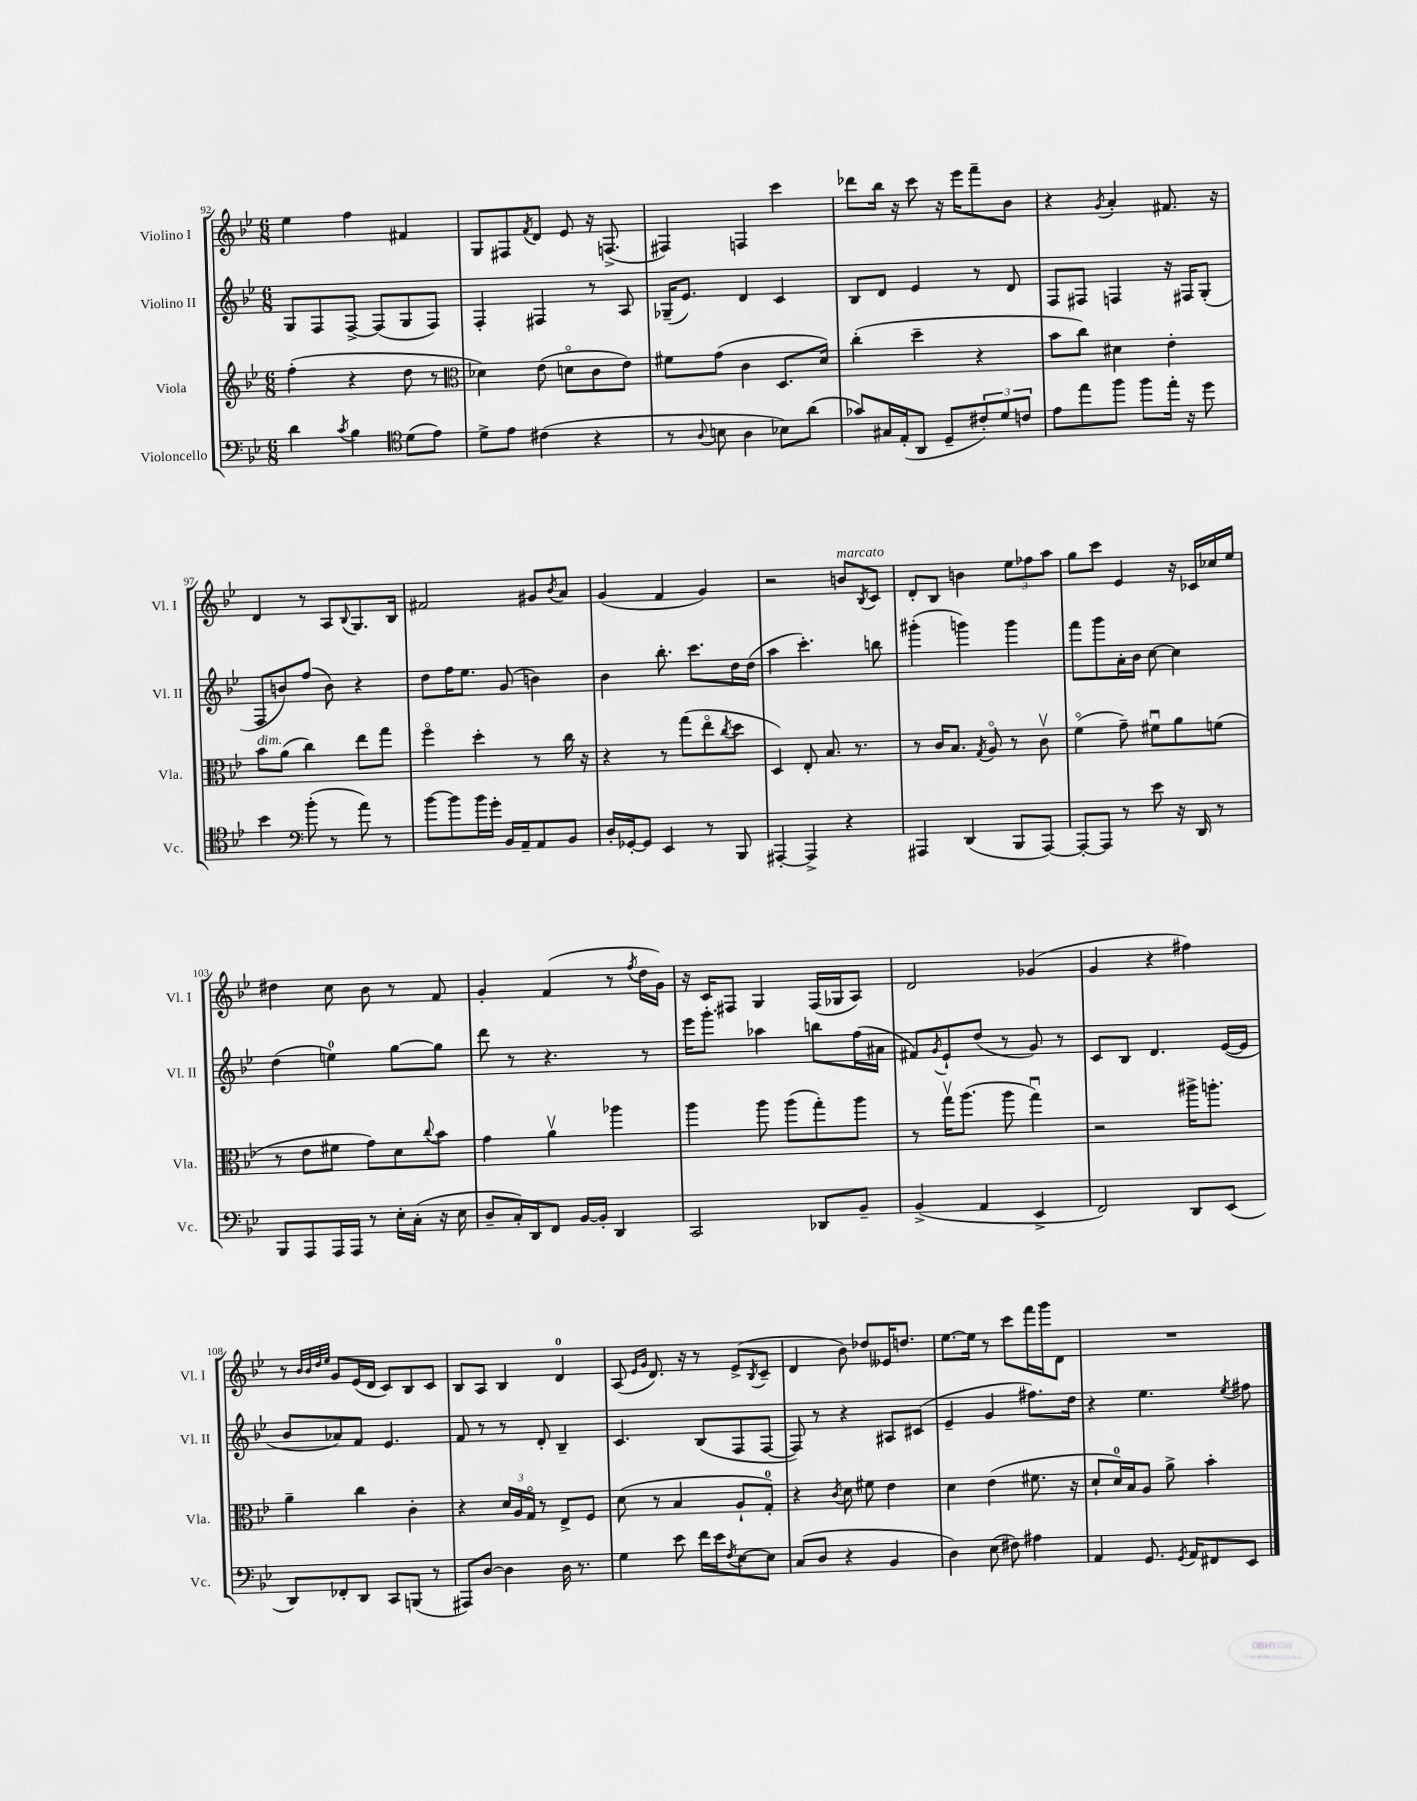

**kern	**kern	**kern	**kern
*staff4	*staff3	*staff2	*staff1
*clefF4	*clefG2	*clefG2	*clefG2
*k[b-e-]	*k[b-e-]	*k[b-e-]	*k[b-e-]
*M6/8	*M6/8	*M6/8	*M6/8
4d\	(4ff'\	8G/L	4ee-\
.	.	8F/	.
8qc/	.	.	.
4B-\	4r	[8F^/J	4ff\
.	.	(8F/]L	.
*clefC4	*	*	*
(8d\L	8dd\	8G/	4f#/
8e-\J)	8r	8F/J)	.
=	=	=	=
*	*clefC3	*	*
8d^\L	4d-\)	4F'/	8G/L
8e-\J	.	.	8F#/
.	.	.	8qf/
(4c#\	(8e-\	4F#/	8d/J
.	8do\L	.	8e-/
4r	8c\	8r	16r
.	.	.	(8.F^/
.	8e-\J)	8A/	.
=	=	=	=
8r	8f#\L	(16G-~/LK	4F#/)
.	.	8.e-/J)	.
8qqA/	.	.	.
8B\	(8g\J	.	.
4A\	4c\	4d/	4F/
8B-\L)	8.D/L	4c/	4ccc\
(8a\J	.	.	.
.	16d/Jk)	.	.
=	=	=	=
8g-/L)	(4cc'\	8B-/L	8ddd-\L
16G#/L	.	8d/J	16bb-\Jk
(16E-'/J	.	.	16r
8AA/J	4dd~\	4e-/	8ccc\
8D~/L	.	.	16r
.	.	.	16eee-\LK
12c#'/)	4r	8r	8fff~\
12d/	.	.	.
.	.	8d/	8b-\J
12c/J	.	.	.
=	=	=	=
8e-\L	8b-\L	8F/L	4r
8ee-\	8cc\J)	8F#/J	.
.	.	.	8qg/
8ff\J	4d#\	4F/	4a'/
8ff\L	.	.	.
16ee-'\Jk	4e-'\	16r	8.f#/
16r	.	16F#/LK	.
8dd\	.	(8G'/J	.
.	.	.	16r
=	=	=	=
4b-\	8b-\L	8F/L	4d/
.	(8a\J	8b/)	.
*clefF4	*	*	*
(8b-'\	4cc\)	(8ff/J	8r
8r	.	8b\)	8A/L
.	.	.	8qqB-/
8a\)	8ee-\L	4r	8.G/
8r	8gg\J	.	.
.	.	.	16B-/Jk
=	=	=	=
[8b-\L	4ffo\	8dd\L	2f#/
8b-\]	.	16ff\K	.
.	.	8.ee-\J	.
16b-\L	4dd'\	.	.
16g'\JJ	.	.	.
16BB-/LL	.	(8g/	.
16AA~/J	.	.	.
8AA/	8r	4b\)	8g#/L
.	.	.	8qb-/
8BB-/J	16cc\	.	8a/J
.	16r	.	.
=	=	=	=
16D'/LL	4r	4b-\	(4g/
[16GG-'/J	.	.	.
8GG-/]J	.	.	.
4EE-/	8r	8.bb-'\	4f/
.	(8gg\L	.	.
.	.	8.ccc\L	.
8r	8ee-o\	.	4g/)
.	8qcc/	.	.
8BBB-/	8dd\J	16dd\L	.
.	.	(16dd\JJ	.
=	=	=	=
[4AAA#'/	4D/)	4aa\	2r
4AAA#^/]	8E-'/	4.ccc'\)	.
.	8.B-/	.	.
4r	.	.	8b/L
.	8.r	.	.
.	.	.	8qB-/
.	.	8bb\	8c/J
=	=	=	=
4AAA#/	8r	(4ggg#'\	8d'/L
.	16c/LK	.	8B-/J
.	8.B-/J	.	.
(4DD/	.	4ggg\)	4b\
.	8qG/	.	.
.	8Ao/	.	.
8BBB-/L	8r	4ggg\	12ee-\L
.	.	.	12ff-\
[8AAA#/J)	8cv\	.	.
.	.	.	12aa\J
=	=	=	=
8AAA#'/_L	(4fo\	8fff\L	8gg\L
8AAA#/]J	.	8ggg\	8ccc\J
8r	8g~\)	16a'\L	4e-/
.	.	16b-\JJ	.
8e-\	8f#u\L	[8cc\	.
16r	8a\	4cc\]	16r
16DD/	.	.	16c-/LL
8r	(8f\J	.	16cc-/
.	.	.	16ee-/JJ
=	=	=	=
8BBB-/L	8r	(4dd\	4dd#\
8AAA/	8e-\L	.	.
16AAA/L	8f#\J	4ee\)	8cc\
16AAA/JJ	.	.	.
8r	8g\L)	.	8b-\
16E-'\LL	8d\	[8gg\L	8r
(16C'\JJ	.	.	.
.	8qqcc/	.	.
16r	8b-\J	8gg\]J	8f/
16E-\	.	.	.
=	=	=	=
8D~/L	4g\	8ddd\	4g'/
16C'/L)	.	8r	.
16DD/J	.	.	.
8FF/J	4av\	4.r	(4f/
[16BB-/LL	.	.	.
16BB-'/]JJ	.	.	.
4DD/	4aa-\	.	8r
.	.	.	8qff/
.	.	8r	16dd\LL
.	.	.	16g\JJ)
=	=	=	=
2CC/	4aa\	16eee-\LK	16r
.	.	8.ggg'\J	16c/LK
.	.	.	8F#/J
.	8aa\	4aa-\	4G/
.	(8aa\L	.	.
8DD-/L	8gg'\)	8bb\L	(16F#/LL
.	.	.	16G-/J
8BB-~/J	8aa\J	(16ff\L	8A/J)
.	.	16a#\JJ	.
=	=	=	=
(4BB-^/	8r	8f#/L)	2d/
.	.	8qg/	.
.	16ggv\LK	8e-`/	.
.	(8.aa\J	.	.
4AA/	.	(8dd/J	.
.	8aa\	8r	.
4EE-^/	4ggu\)	8g/)	(4g-/
.	.	8r	.
=	=	=	=
2FF/)	2r	8c/L	4g/
.	.	8B-/J	.
.	.	4.d/	4r
8DD/L	16aa#^\LK	.	4ff#\)
.	8.aa'\J	.	.
(8EE-/J	.	([16e-/LL	.
.	.	16e-/]JJ	.
=	=	=	=
8DD/L)	4a~\	8b-/L	8r
.	.	.	32qqb-/LLL
.	.	.	32qqb-/
.	.	.	32qqdd/
.	.	.	32qqee-/JJJ
8FF-'/	.	8a-/)	8g/L
8DD/J	4cc\	8f/J	(16e-/L
.	.	.	16d/JJ
8CC/L	.	4.e-/	8c/L)
(8BBB/J	4c'\	.	8B-/
8r	.	.	8c/J
=	=	=	=
8AAA#/L)	4r	8f/	8B-/L
[8D/J	.	8r	8A/J
4D\]	24d/LL	8r	4B-/
.	24A/	.	.
.	24Go/JJ	.	.
.	8r	8d'/	.
16D\	8E-^/L	4B-~/	4d/
8.r	.	.	.
.	8F/J	.	.
=	=	=	=
4G\	(8d\	4.c/	(8A/
.	.	.	16qqe-/LL
.	.	.	16qqg/JJ
.	8r	.	8.d/)
8e-\	4B-/	.	.
.	.	.	16r
16f\LL	.	(8B-/L	8r
16e-\J	.	.	.
8qF/	.	.	.
[8E-\	8A`/L	8F/	(8e-^/L
.	.	.	8qB-/
8E-\]J	8G'/J)	[8F/J	8c~/J
=	=	=	=
(8C/L	4r	8F/])	4d/
8D/J	.	8r	.
.	8qc/	.	.
4r	8d\	4r	8b-\)
.	8f#\	.	8dd-/L
4BB-/	4e-\	8A#/L	16e--/K
.	.	.	8.dd/J
.	.	(8c#/J	.
=	=	=	=
4D\)	4d\	4e-~/	[8.ee-\L
.	.	.	16ee-\]Jk
(8E-\	(4e-\	4g/	8r
8F#\)	.	.	8ccc\L
4A#\	8.f#\	8.ff#\L)	16fff\L
.	.	.	16ggg\J
.	.	.	8d\J
.	16r	16dd\Jk	.
=	=	=	=
4AA/	8d`/L	4r	2.r
.	16d/L)	.	.
.	16B-/J	.	.
8.GG/	8A/J	4.ee-\	.
.	8a^\	.	.
8qGG/	.	.	.
16AA/LK	.	.	.
8FF#/	4b-'\	.	.
.	.	8qee-/	.
8EE-/J	.	8ff#\	.
==	==	==	==
*-	*-	*-	*-
